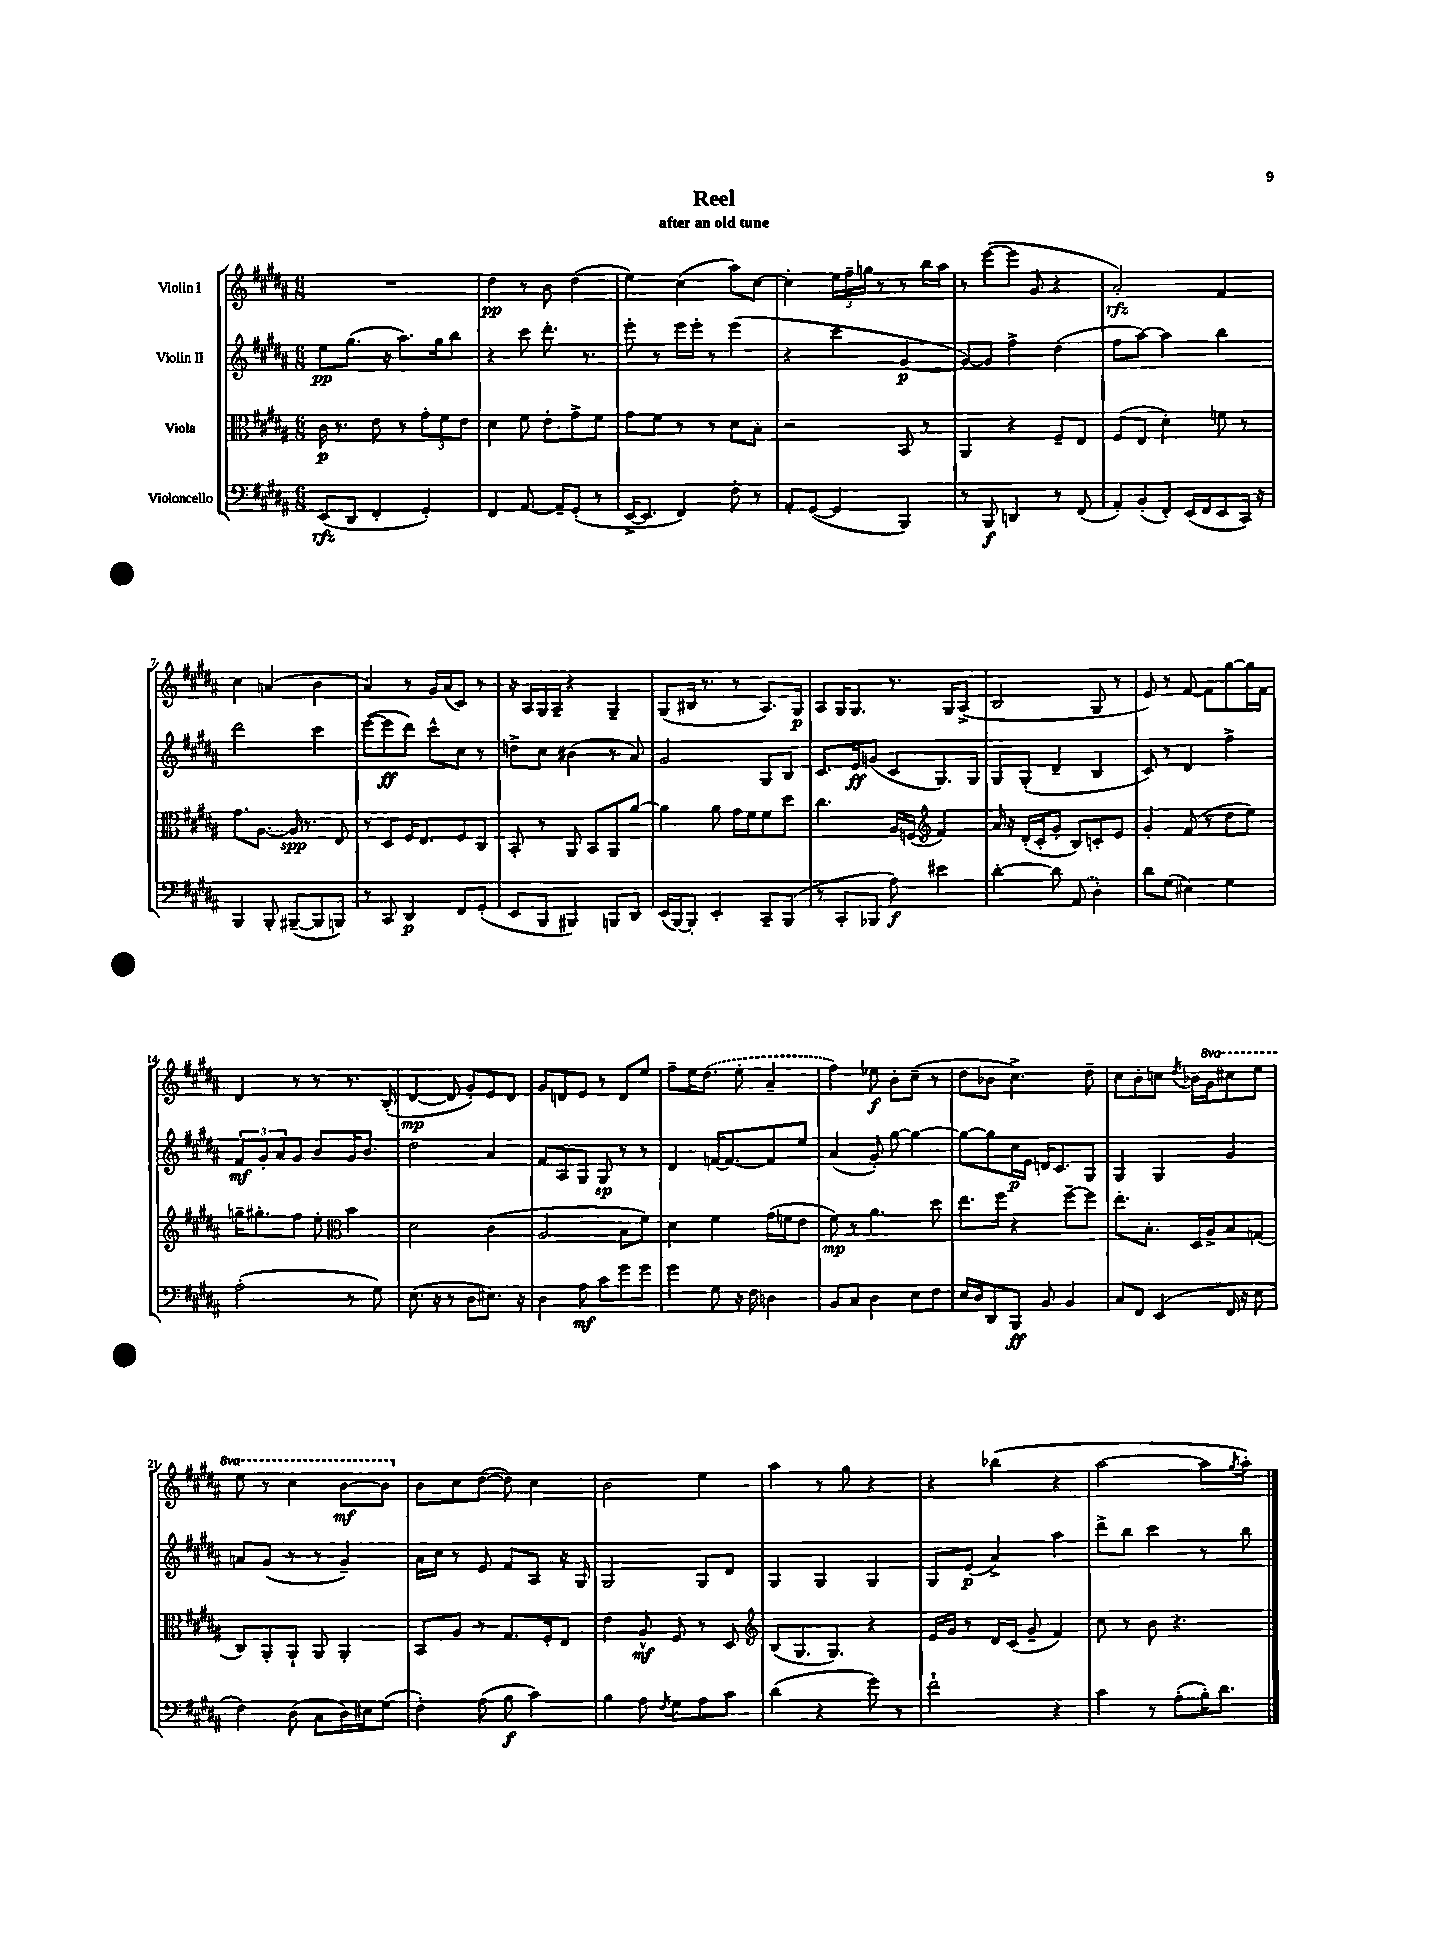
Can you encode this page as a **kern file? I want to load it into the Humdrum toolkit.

**kern	**dynam	**kern	**dynam	**kern	**dynam	**kern	**dynam
*part4	*part4	*part3	*part3	*part2	*part2	*part1	*part1
*staff4	*staff4	*staff3	*staff3	*staff2	*staff2	*staff1	*staff1
*I"Violoncello	*	*I"Viola	*	*I"Violin II	*	*I"Violin I	*
*clefF4	*	*clefC3	*	*clefG2	*	*clefG2	*
*k[f#c#g#d#a#]	*	*k[f#c#g#d#a#]	*	*k[f#c#g#d#a#]	*	*k[f#c#g#d#a#]	*
*M6/8	*	*M6/8	*	*M6/8	*	*M6/8	*
=1	=1	=1	=1	=1	=1	=1	=1
(8EE/L	rfz	16c#\	p	8ee\L	pp	2.r	.
.	.	8.r	.	.	.	.	.
8DD#/J	.	.	.	(8.gg#\J	.	.	.
4FF#'/	.	8e\	.	.	.	.	.
.	.	.	.	16r	.	.	.
.	.	8r	.	8.aa#\L)	.	.	.
4GG#'/)	.	12g#'\L	.	.	.	.	.
.	.	.	.	16gg#\k	.	.	.
.	.	12f#\	.	.	.	.	.
.	.	.	.	8bb\J	.	.	.
.	.	12e\J	.	.	.	.	.
=2	=2	=2	=2	=2	=2	=2	=2
4FF#/	.	4d#\	.	4r	.	4dd#\	pp
[8.AA#/	.	8f#\	.	8ccc#\	.	8r	.
.	.	8e'\L	.	8.ddd#'\	.	8b\	.
16AA#~/KL]	.	.	.	.	.	.	.
(8GG#'/J	.	8g#^\	.	.	.	(4dd#\	.
.	.	.	.	8.r	.	.	.
8r	.	8f#\J	.	.	.	.	.
=3	=3	=3	=3	=3	=3	=3	=3
[16EE^/KL	.	8g#\L	.	8eee'\	.	4ee\)	.
8.EE/J]	.	.	.	.	.	.	.
.	.	8f#\J	.	8r	.	.	.
4FF#/)	.	8r	.	16eee\LL	.	(4cc#\	.
.	.	.	.	16eee'\JJ	.	.	.
.	.	8r	.	8r	.	.	.
8F#'\	.	8d#\L	.	(4eee\	.	8aa#\L)	.
8r	.	8B'\J	.	.	.	[8cc#\J	.
=4	=4	=4	=4	=4	=4	=4	=4
8AA#'/L	.	2r	.	4r	.	4cc#'\]	.
([8GG#/J	.	.	.	.	.	.	.
4GG#/]	.	.	.	4ccc#\	.	24ee\LL	.
.	.	.	.	.	.	24ff#~\	.
.	.	.	.	.	.	24ggn\JJ	.
.	.	.	.	.	.	8r	.
4BBB/)	.	8BB/	.	[4g#/	p	8r	.
.	.	8r	.	.	.	16bb\LL	.
.	.	.	.	.	.	16aa#\JJ	.
=5	=5	=5	=5	=5	=5	=5	=5
8r	.	4AA#/	.	8g#/L_)	.	8r	.
8BBB/	f	.	.	8g#/J]	.	([8eee\L	.
4DDn/	.	4r	.	4ff#^\	.	8eee\J]	.
.	.	.	.	.	.	8g#/	.
8r	.	8F#~/L	.	(4dd#\	.	4r	.
(8FF#/	.	8E/J	.	.	.	.	.
=6	=6	=6	=6	=6	=6	=6	=6
8AA#'/L)	.	(8F#/L	.	8ff#\L	.	2a#'/)	rfz
(8BB'/	.	8E/J	.	[8aa#\J)	.	.	.
8FF#'/J)	.	4d#'\)	.	4aa#\]	.	.	.
(16EE/LL	.	.	.	.	.	.	.
16FF#/J	.	.	.	.	.	.	.
8EE/	.	8fn\	.	4bb\	.	4f#/	.
16CC#/Jk)	.	8r	.	.	.	.	.
16r	.	.	.	.	.	.	.
!!LO:LB:g=z
=7	=7	=7	=7	=7	=7	=7	=7
4BBB/	.	8.g#\L	.	2ddd#\	.	4cc#\	.
.	.	[8.A#\J	.	.	.	.	.
8BBB'/	.	.	.	.	.	(4an/	.
([8BBB#X~/L	.	16A#/]	spp	.	.	.	.
.	.	8.r	.	.	.	.	.
8BBB#/]	.	.	.	4ccc#\	.	4b\	.
8BBBn/J)	.	8E/	.	.	.	.	.
=8	=8	=8	=8	=8	=8	=8	=8
8r	.	8r	.	([8eee\L	.	4a#/)	.
8CC#/	.	8D#/L	.	8eee\]	ff	.	.
4DD#/	p	16F#/K	.	8ddd#\J)	.	8r	.
.	.	8.E/	.	.	.	.	.
.	.	.	.	8ccc#^^\L	.	16g#/LL	.
.	.	.	.	.	.	(16a#/J	.
8FF#/L	.	8F#/	.	8cc#\J	.	8c#/J)	.
(8GG#'/J	.	8C#/J	.	8r	.	8r	.
=9	=9	=9	=9	=9	=9	=9	=9
8EE/L	.	8BB'/	.	8ddn^\L	.	16r	.
.	.	.	.	.	.	16A#/LL	.
8BBB/J	.	8r	.	8cc#\J	.	16G#/	.
.	.	.	.	.	.	16A#~/JJ	.
4BBB#X/)	.	8AA#/	.	(4b#X\	.	4r	.
.	.	8BB/L	.	.	.	.	.
8BBBn/L	.	8AA#/	.	8r	.	4G#~/	.
8DD#/J	.	[8a#/J	.	8a#/)	.	.	.
=10	=10	=10	=10	=10	=10	=10	=10
(16EE/LL	.	4a#\]	.	2g#/	.	(8G#/L	.
[16BBB/J)	.	.	.	.	.	.	.
8BBB'/J]	.	.	.	.	.	16B#X/Jk	.
.	.	.	.	.	.	8.r	.
4EE'/	.	8a#\	.	.	.	.	.
.	.	16g#\LL	.	.	.	8r	.
.	.	16f#\J	.	.	.	.	.
8CC#~/L	.	8f#\	.	8G#/L	.	8.A#/L)	.
(8BBB/J	.	8dd#\J	.	8B/J	.	.	.
.	.	.	.	.	.	16G#/Jk	p
=11	=11	=11	=11	=11	=11	=11	=11
8r	.	4.cc#\	.	8.c#/L	.	8A#/L	.
8CC#'/L	.	.	.	.	.	16G#/K	.
.	.	.	.	16e/k	ff	8.G#/J	.
8BBB-X/J	.	.	.	(8gn/J	.	.	.
8A#\)	f	16A#/LL	.	8c#/L	.	8.r	.
.	.	(16Fn/JJ	.	.	.	.	.
*	*	*clefG2	*	*	*	*	*
4e#X\	.	4f#/)	.	8.G#/)	.	.	.
.	.	.	.	.	.	16G#/KL	.
.	.	.	.	.	.	(8A#^/J	.
.	.	.	.	16G#/Jk	.	.	.
=12	=12	=12	=12	=12	=12	=12	=12
[4d#'\	.	16a#/	.	8G#/L	.	2B/	.
.	.	16r	.	.	.	.	.
.	.	(16d#'/LL	.	(8G#'/J	.	.	.
.	.	16c#'/J	.	.	.	.	.
8d#\]	.	8g#'/J	.	4d#~/	.	.	.
(8AA#/	.	8B/L)	.	.	.	.	.
4D#'\)	.	8cn'/	.	4B/	.	8G#/	.
.	.	8e/J	.	.	.	8r	.
=13	=13	=13	=13	=13	=13	=13	=13
8d#\L	.	4g#'/	.	8c#/)	.	8e/)	.
(8G#\J	.	.	.	8r	.	8r	.
4E#X\)	.	(8f#/	.	4d#/	.	[8f#/	.
.	.	8r	.	.	.	8f#\L]	.
4G#\	.	8dd#\L	.	4ff#^\	.	[8gg#\	.
.	.	8ee\J)	.	.	.	16gg#\L]	.
.	.	.	.	.	.	16f#\JJ	.
!!LO:LB:g=z
=14	=14	=14	=14	=14	=14	=14	=14
(2A#'\	.	16ggn~\KL	.	12f#/L	mf	4d#/	.
.	.	8.gg#X'\	.	.	.	.	.
.	.	.	.	12g#'/	.	.	.
.	.	.	.	12a#/	.	.	.
.	.	8ff#\J	.	8g#/J	.	8r	.
.	.	8ee'\	.	8b/L	.	8r	.
*	*	*clefC3	*	*	*	*	*
8r	.	4b\	.	16g#/K	.	8.r	.
.	.	.	.	8.b/J	.	.	.
8G#\)	.	.	.	.	.	.	.
.	.	.	.	.	.	(16B'/	.
=15	=15	=15	=15	=15	=15	=15	=15
(8.E\	.	2d#\	.	2dd#\	.	[4d#/	mp
16r	.	.	.	.	.	.	.
8r	.	.	.	.	.	8d#/]	.
8D#\L	.	.	.	.	.	8g#'/L)	.
8.E#X\J)	.	(4c#\	.	4a#/	.	8e/	.
.	.	.	.	.	.	8d#/J	.
16r	.	.	.	.	.	.	.
=16	=16	=16	=16	=16	=16	=16	=16
4D#\	.	2A#/	.	8f#/L	.	8g#/L	.
.	.	.	.	8A#/	.	8dn/	.
8A#\	mf	.	.	8G#/J	.	8e/J	.
8c#\L	.	.	.	8G#/	sp	8r	.
8g#\	.	8B\L	.	8r	.	8d/L	.
8g#\J	.	8f#\J)	.	8r	.	8ee/J	.
=17	=17	=17	=17	=17	=17	=17	=17
4g#\	.	4d#\	.	4d#/	.	8ff#~\L	.
.	.	.	.	.	.	16ee\K	.
.	.	.	.	.	.	(8.dd#\J	.
8G#\	.	4f#\	.	[16fn/KL	.	.	.
.	.	.	.	8.f/_	.	.	.
16r	.	.	.	.	.	8ee'\	.
16F#\	.	.	.	.	.	.	.
4Dn\	.	(16g#\LL	.	8f/]	.	4a#~/	.
.	.	16fn\J	.	.	.	.	.
.	.	8e\J	.	8ee/J	.	.	.
=18	=18	=18	=18	=18	=18	=18	=18
8BB/L	.	8f#\)	mp	(4a#/	.	4ff#\)	.
8C#/J	.	8r	.	.	.	.	.
4D#\	.	4.a#\	.	8g#'/)	.	8ee-X\	f
.	.	.	.	[8gg#\	.	8b'\L	.
8E\L	.	.	.	4gg#\_	.	(8cc#~\J	.
8F#\J	.	8dd#\	.	.	.	8r	.
=19	=19	=19	=19	=19	=19	=19	=19
16E/LL	.	8.ee\L	.	8gg#\L_	.	8dd#\L	.
16D#/J	.	.	.	.	.	.	.
8DD#/	.	.	.	8gg#\]	.	8b-X\J	.
.	.	16ff#\Jk	.	.	.	.	.
8BBB/J	ff	4r	.	16cc#\L	p	4.cc#^\)	.
.	.	.	.	16e\JJ	.	.	.
8BB/	.	.	.	16dn/KL	.	.	.
.	.	.	.	8.c#/	.	.	.
4BB/	.	[8ff#~\L	.	.	.	.	.
.	.	8ff#\J]	.	8G#/J	.	8dd#~\	.
=20	=20	=20	=20	=20	=20	=20	=20
8C#/L	.	8.ee'\L	.	4G#/	.	8cc#\L	.
8FF#/J	.	.	.	.	.	8b'\	.
.	.	8.B'\J	.	.	.	.	.
(4EE/	.	.	.	4G#/	.	8ccn\J	.
.	.	.	.	.	.	8qdd#/	.
.	.	16D#/LL	.	.	.	16b-X\LL	.
*	*	*	*	*	*	*8va	*
.	.	16A#^/J	.	.	.	16gg#\J	.
16FF#/	.	8B/	.	4g#/	.	8ccc#X\	.
16r	.	.	.	.	.	.	.
8E\	.	(8Gn/J	.	.	.	8eee\J	.
!!LO:LB:g=z
=21	=21	=21	=21	=21	=21	=21	=21
4F#\)	.	8C#/L)	.	8an/L	.	8eee\	.
.	.	8AA#'/	.	(8g#/J	.	8r	.
(8D#\	.	8AA#`/J	.	8r	.	4ccc#\	.
8C#\L	.	8AA#/	.	8r	.	.	.
16D#\L)	.	4AA#'/	.	4g#~/)	.	[8bb\L	mf
16E#X\J	.	.	.	.	.	.	.
(8G#\J	.	.	.	.	.	8bb\J]	.
=22	=22	=22	=22	=22	=22	=22	=22
*	*	*	*	*	*	*X8va	*
4F#'\)	.	8BB/L	.	16a#\LL	.	8b\L	.
.	.	.	.	16cc#\JJ	.	.	.
.	.	8A#/J	.	8r	.	8cc#\	.
(8A#\	.	8r	.	8e/	.	([8dd#\J	.
8B\	f	8.G#/L	.	8f#/L	.	8dd#\])	.
4c#\)	.	.	.	8A#/J	.	4cc#\	.
.	.	16F#'/k	.	.	.	.	.
.	.	8E/J	.	16r	.	.	.
.	.	.	.	16G#/	.	.	.
=23	=23	=23	=23	=23	=23	=23	=23
4B\	.	4e\	.	2G#/	.	2b\	.
8A#\	.	8A#^^/	mf	.	.	.	.
8qF#/	.	.	.	.	.	.	.
8G#\L	.	8F#/	.	.	.	.	.
8A#\	.	8r	.	8G#/L	.	4ee\	.
8c#\J	.	8D#/	.	8d#/J	.	.	.
=24	=24	=24	=24	=24	=24	=24	=24
*	*	*clefG2	*	*	*	*	*
(4d#\	.	(8B/L	.	4G#/	.	4aa#\	.
.	.	8.G#/	.	.	.	.	.
4r	.	.	.	4G#/	.	8r	.
.	.	8.G#/J)	.	.	.	.	.
.	.	.	.	.	.	8gg#\	.
8g#\)	.	4r	.	4G#/	.	4r	.
8r	.	.	.	.	.	.	.
=25	=25	=25	=25	=25	=25	=25	=25
2f#`\	.	16e/LL	.	8G#/L	.	4r	.
.	.	16g#/JJ	.	.	.	.	.
.	.	8r	.	(8e/J	p	.	.
.	.	16d#/LL	.	4a#^/)	.	(4bb-X\	.
.	.	(16c#/JJ	.	.	.	.	.
.	.	8g#~/	.	.	.	.	.
4r	.	4f#/)	.	4aa#\	.	4r	.
=26	=26	=26	=26	=26	=26	=26	=26
4c#\	.	8cc#\	.	8ddd#^\L	.	[2aa#\	.
.	.	8r	.	8bb\J	.	.	.
8r	.	8b\	.	4ccc#\	.	.	.
(8A#'\L	.	4.r	.	.	.	.	.
16B'\K)	.	.	.	8r	.	8aa#\L]	.
8.d#\J	.	.	.	.	.	.	.
.	.	.	.	.	.	8qgg#/	.
.	.	.	.	8bb\	.	8aa#'\J)	.
==	==	==	==	==	==	==	==
*-	*-	*-	*-	*-	*-	*-	*-
